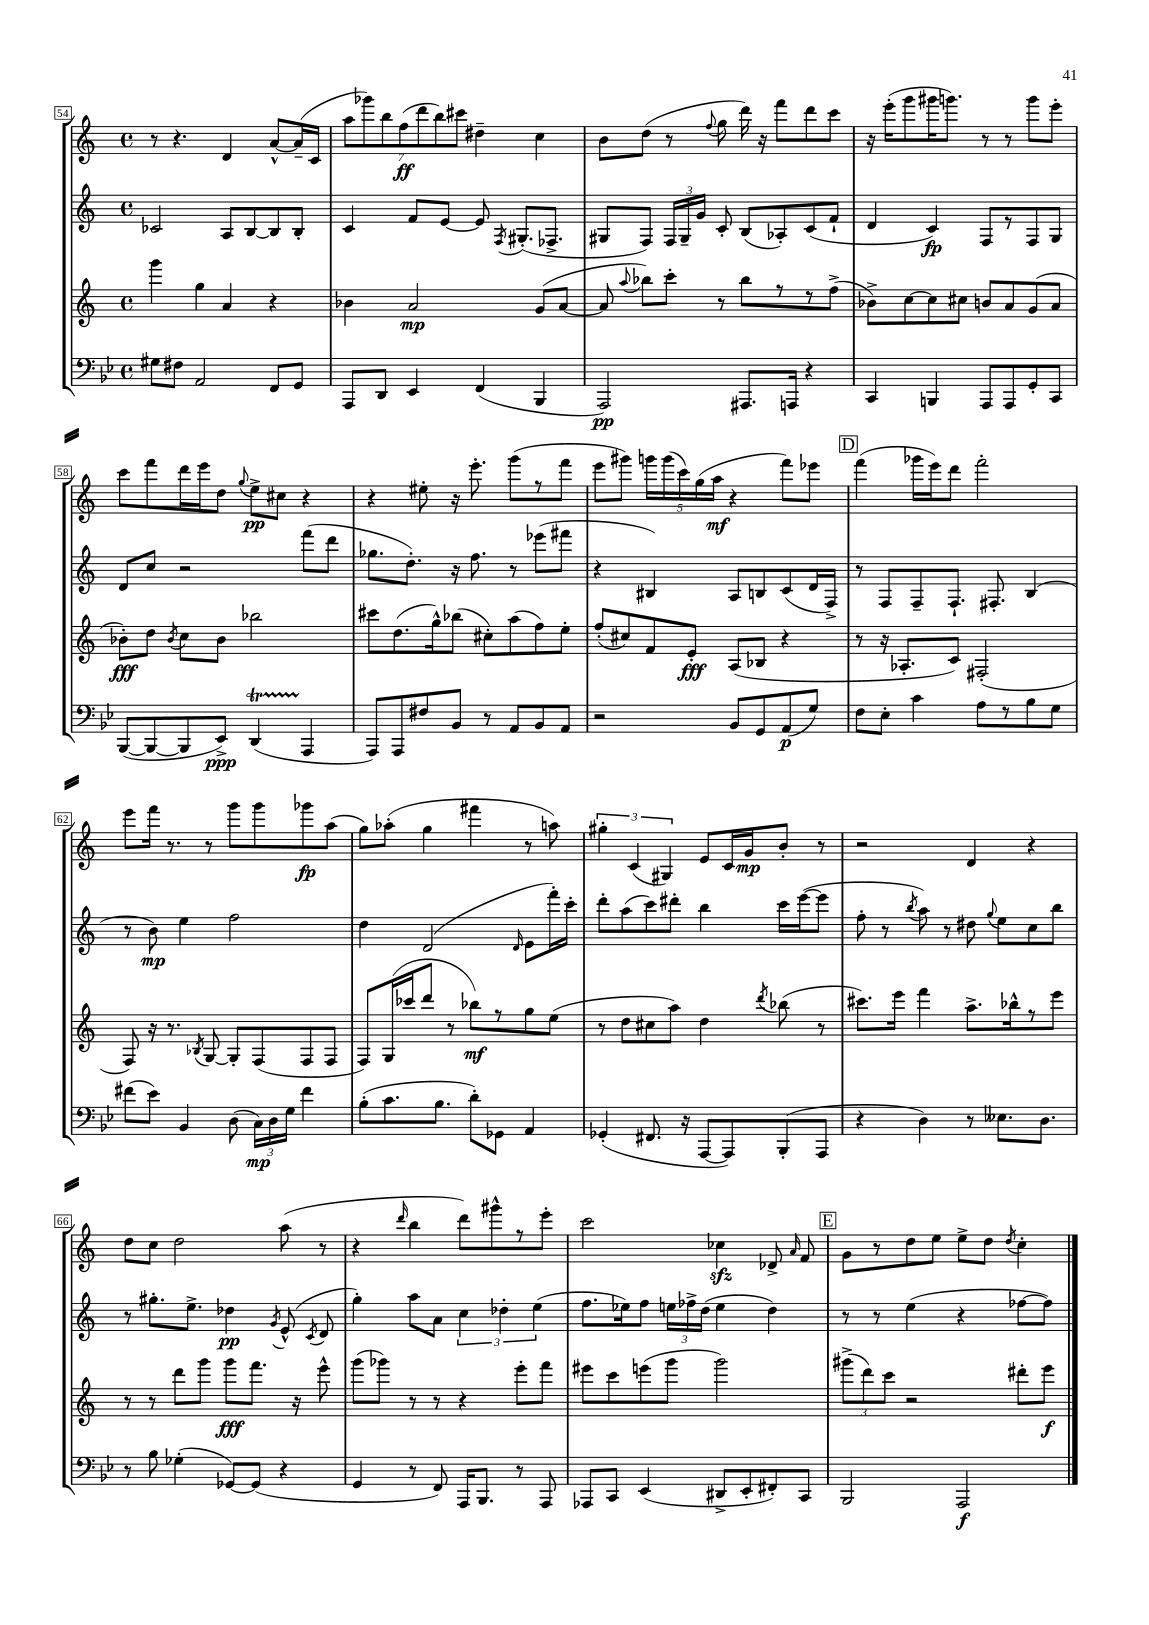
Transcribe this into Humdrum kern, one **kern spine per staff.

**kern	**kern	**kern	**kern
*staff4	*staff3	*staff2	*staff1
*clefF4	*clefG2	*clefG2	*clefG2
*k[b-e-]	*k[]	*k[]	*k[]
*M4/4	*M4/4	*M4/4	*M4/4
*met(c)	*met(c)	*met(c)	*met(c)
8G#	4ggg	2c-	8r
8F#	.	.	4.r
2AA	4gg	.	.
.	4a	8A	4d
.	.	[8B	.
8FF	4r	8B]	[8a^^
8GG	.	8B'	(16a~]
.	.	.	16c
=	=	=	=
8AAA	4b-	4c	14aa
.	.	.	14ggg-)
8DD	.	.	.
.	.	.	14bb
.	.	.	(14ff
4EE-	2a	8f	.
.	.	.	14ddd
.	.	.	14bb)
.	.	[8e	.
.	.	.	14ccc#
(4FF	.	8e]	4dd#~
.	.	8qF	.
.	.	(8.G#'	.
4BBB-	(8g	.	4cc
.	.	8.F-^	.
.	[8a	.	.
=	=	=	=
2AAA)	8a]	8G#	8b
.	8qqaa	.	.
.	8bb-)	8F)	(8dd
.	8ccc'	24F	8r
.	.	24G#~	.
.	.	24g	.
.	.	.	8qqff
.	8r	8c'	8gg
8.AAA#	8bb-	(8B	16ddd)
.	.	.	16r
.	8r	8A-')	8fff
16AAA	.	.	.
4r	8r	(8c	8ddd
.	(8ff^	8f`	8ccc
=	=	=	=
4CC	8b-^)	4d	16r
.	.	.	(16eee'
.	[8cc	.	8ggg
4BBB	8cc]	4c)	16ggg#
.	.	.	8.ggg)
.	8cc#	.	.
8AAA	8b	8F	8r
8AAA	8a	8r	8r
8GG'	(8g	8F	8ggg
8CC	8a	8G	8eee'
=	=	=	=
([8BBB-	8b-')	8d	8ccc
8BBB-_	8dd	8cc	8fff
.	8qb-	.	.
8BBB-]	8cc	2r	16ddd
.	.	.	16eee
8EE-^)	8b-	.	8dd
.	.	.	8qqgg
(4DD	2bb-	.	8ee^
.	.	.	8cc#
4AAA	.	(8fff	4r
.	.	8ddd	.
=	=	=	=
8AAA)	8ccc#	8.gg-	4r
8AAA	(8.dd	.	.
.	.	8.dd')	.
8F#	.	.	8ee#'
.	16gg^^)	.	.
8BB-	(8bb-	16r	16r
.	.	8.ff	8.eee'
8r	8cc#')	.	.
8AA	(8aa	8r	(8ggg
8BB-	8ff)	(8eee-	8r
8AA	8ee'	8fff#	8fff
=	=	=	=
2r	(8ff'	4r	8eee
.	8cc#)	.	8ggg#)
.	8f	4B#)	20ggg
.	.	.	(20ggg
.	.	.	20ccc)
.	8e'	.	.
.	.	.	(20gg
.	.	.	20aa
8BB-	(8A	8A	4r
8GG	8B-	8B	.
(8AA	4r	(8c	8fff)
8G)	.	16d	8eee-
.	.	16F^)	.
=	=	=	=
8F	8r	8r	(4fff
8E-'	16r	8F	.
.	8.A-'	.	.
4c	.	8F~	16ggg-
.	.	.	16eee)
.	8c)	8.F`	8ddd
8A	(2F#'	.	2fff'
.	.	8.F#'	.
8r	.	.	.
8B-	.	(4B	.
8G	.	.	.
=	=	=	=
(8f#	8F)	8r	8eee
8e-)	16r	8b)	16fff
.	8.r	.	8.r
4BB-	.	4ee	.
.	8qB-	.	.
.	[8G	.	8r
(8D	8G']	2ff	8ggg
24C)	(8F	.	8ggg
24D	.	.	.
24G	.	.	.
4f#	8F	.	8ggg-
.	8F	.	(8aa
=	=	=	=
(8B-'	8F)	4dd	8gg)
8.c	(16G	.	(8aa-'
.	16ccc-	.	.
.	8ddd	(2d	4gg
8.B-	.	.	.
.	8r	.	.
8d')	8bb-)	.	4fff#
8GG-	8r	.	.
.	.	16qqd	.
4AA	8gg	8e	8r
.	(8ee	16fff')	8aa)
.	.	16ccc'	.
=	=	=	=
(4GG-'	8r	8ddd'	6gg#'
.	8dd	(8aa	.
.	.	.	(6c
8.FF#	8cc#	8ccc)	.
.	.	.	6G#)
.	8aa)	8ddd#'	.
16r	.	.	.
[8AAA	4dd	4bb	8e
8AAA])	.	.	16c
.	.	.	16g
.	8qddd	.	.
(8BBB-'	(8bb-	16ccc	8b'
.	.	([16eee	.
8AAA	8r	8eee]	8r
=	=	=	=
4r	8.ccc#)	8ff'	2r
.	.	8r	.
.	16eee	.	.
.	.	8qbb	.
4D)	4fff	8aa)	.
.	.	8r	.
8r	8.aa^	8dd#	4d
.	.	8qqgg	.
8.E--	.	8ee	.
.	16bb-^^	.	.
.	8r	8cc	4r
8.D	.	.	.
.	8eee	8bb	.
=	=	=	=
8r	8r	8r	8dd
8B-	8r	8.gg#'	8cc
(4G-'	8ddd	.	2dd
.	.	8.ee^	.
.	8ggg	.	.
[8GG-)	8ggg	4dd-	.
(8GG-]	8.fff	.	.
.	.	8qg	.
4r	.	(8e^^	(8aa
.	16r	.	.
.	.	8qc	.
.	8eee^^	8d	8r
=	=	=	=
4GG	(8ggg	4gg')	4r
.	8ggg-)	.	.
.	.	.	16qqddd
8r	8r	8aa	4bb
8FF)	8r	8a	.
16AAA	4r	6cc	8ddd)
8.BBB-	.	.	.
.	.	.	8ggg#^^
.	.	6dd-'	.
8r	8eee'	.	8r
.	.	(6ee	.
8AAA	8fff	.	8eee'
=	=	=	=
8AAA-	8eee#	8.ff	2ccc
8CC	8ccc	.	.
.	.	16ee-)	.
(4EE-	(8eee	8ff	.
.	8ggg	24ee	.
.	.	24ff-^	.
.	.	(24dd	.
8DD#^	2ggg)	4ee	4cc-
8EE-'	.	.	.
8FF#')	.	4dd)	8d-^
.	.	.	16qqa
8CC	.	.	8f
=	=	=	=
2BBB-	(12ggg#^	8r	8g
.	12ddd)	.	.
.	.	8r	8r
.	12ccc	.	.
.	2r	(4ee	8dd
.	.	.	8ee
2AAA	.	4r	8ee^
.	.	.	8dd
.	.	.	8qdd
.	8ddd#'	[8ff-	4cc'
.	8eee	8ff-])	.
==	==	==	==
*-	*-	*-	*-
